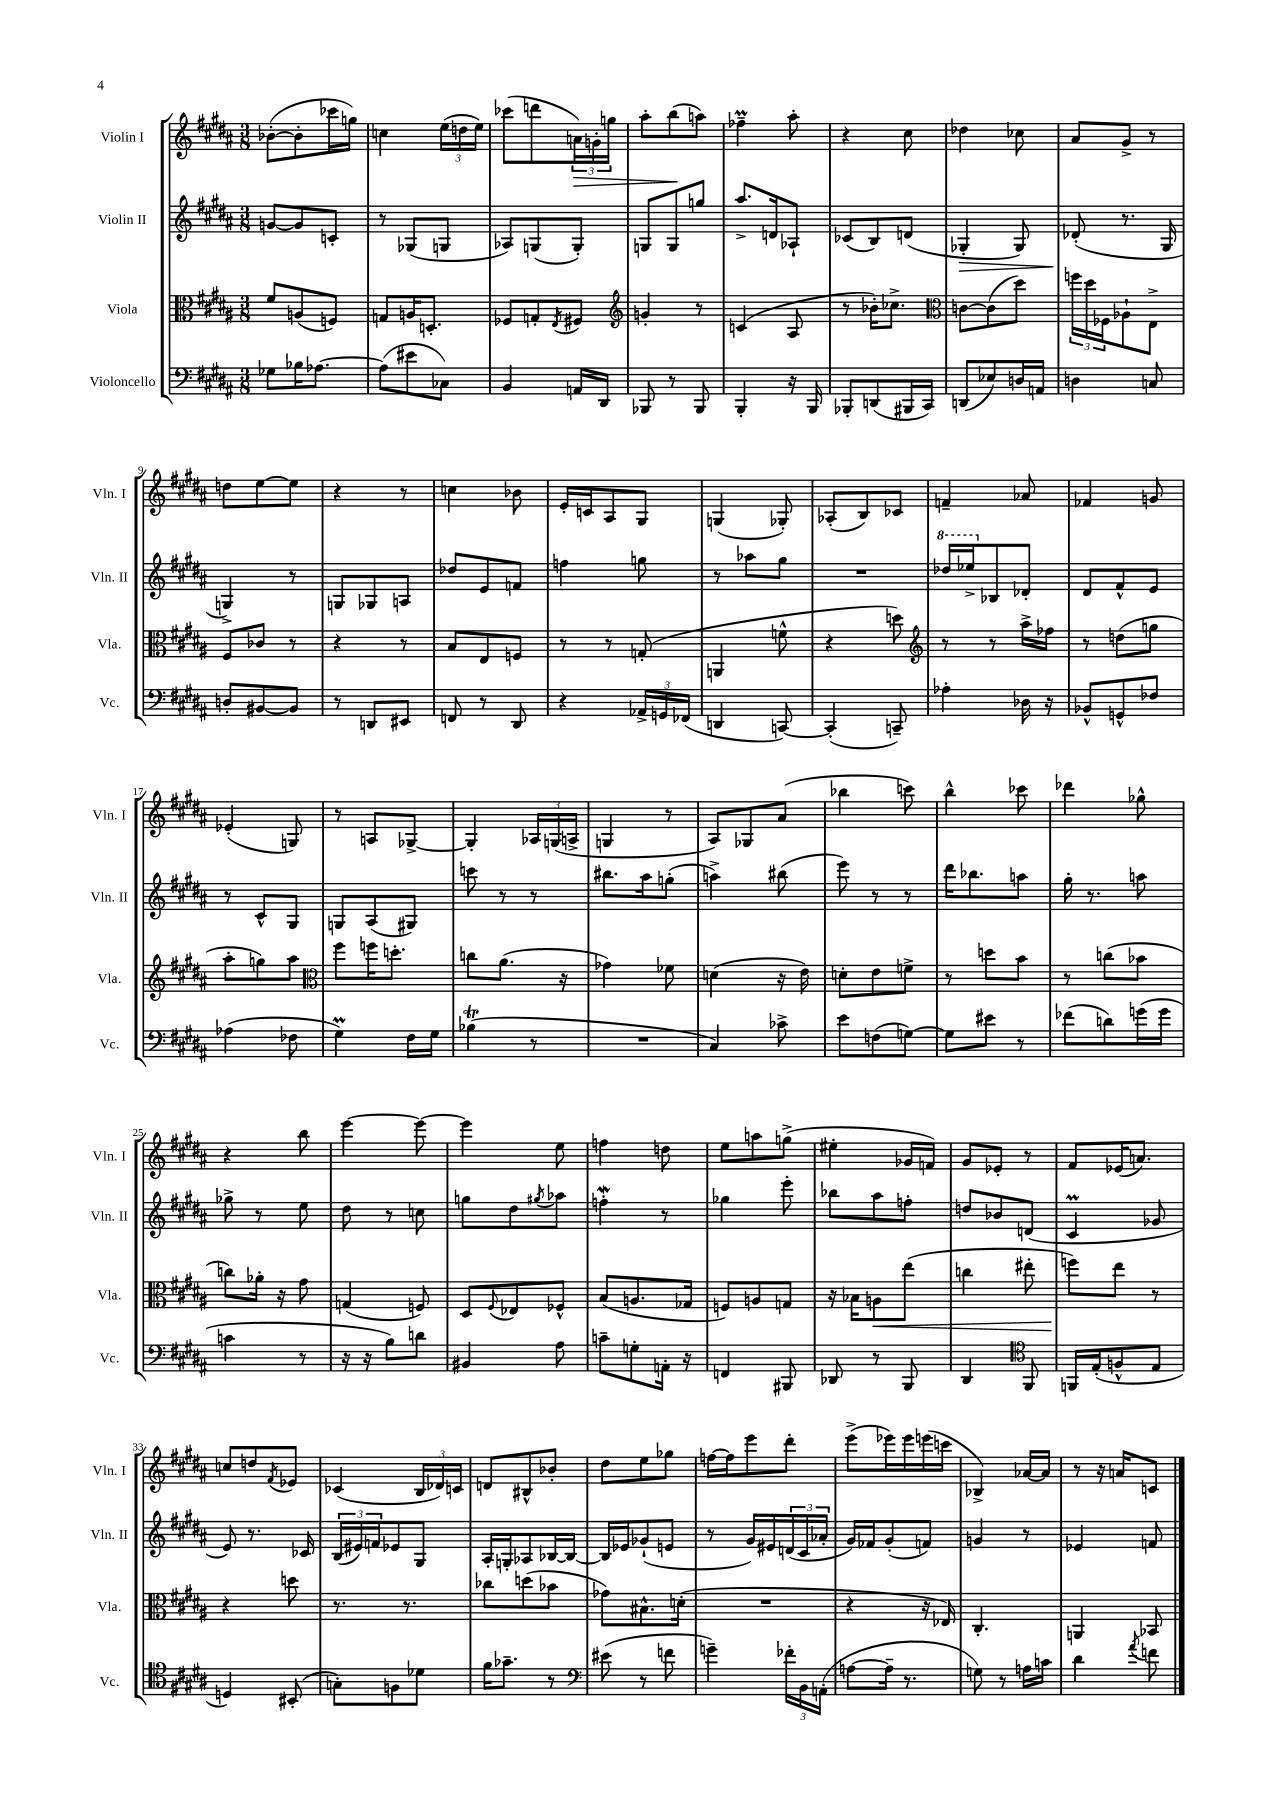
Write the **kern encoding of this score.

**kern	**kern	**kern	**kern
*staff4	*staff3	*staff2	*staff1
*clefF4	*clefC3	*clefG2	*clefG2
*k[f#c#g#d#a#]	*k[f#c#g#d#a#]	*k[f#c#g#d#a#]	*k[f#c#g#d#a#]
*M3/8	*M3/8	*M3/8	*M3/8
8G-	8f#	[8g	([8b-'
16B-	(8A	8g]	8b-']
[8.A-	.	.	.
.	8F)	8c'	16ccc-
.	.	.	16gg)
=	=	=	=
(8A-]	8G	8r	4cc
8e#	16A	(8G-	.
.	8.D'	.	.
8C-)	.	8G	(24ee
.	.	.	24dd
.	.	.	24ee)
=	=	=	=
4BB	8F-	8A-)	(8ccc-
.	8G'	(8G	8ddd
.	8qE	.	.
16AA	8F#	8G')	24a)
.	.	.	24g'
16DD#	.	.	.
.	.	.	24gg
=	=	=	=
*	*clefG2	*	*
8BBB-	4g'	8G	8aa#'
8r	.	8G	(8bb
8BBB-	8r	8gg	8aa)
=	=	=	=
4BBB'	(4c	8.aa#^	4ff-~
.	.	16d	.
16r	8A#	8A-`	8aa#'
16BBB	.	.	.
=	=	=	=
8BBB-'	8r	(8c-	4r
(8DD	16b-')	8B)	.
.	8.cc-^	.	.
16BBB#	.	(8d	8cc#
16CC#)	.	.	.
=	=	=	=
*	*clefC3	*	*
(8DD	[8c	4G-'	4dd-
8E-)	(8c]	.	.
16D	8dd#)	8G-)	8cc-
16AA	.	.	.
=	=	=	=
4D	24ff	(8d-'	8a#
.	24dd#	.	.
.	24F-	.	.
.	8A-`	8.r	8g#^
8C	8E^	.	8r
.	.	16G#	.
=	=	=	=
8D'	8F#	4G^)	8dd
[8BB#	8c-	.	[8ee
8BB#]	8r	8r	8ee]
=	=	=	=
8r	4r	8G	4r
8DD	.	8G-	.
8EE#	8r	8A	8r
=	=	=	=
8FF	8B	8dd-	4cc
8r	8E	8e	.
8DD#	8F	8f	8b-
=	=	=	=
4r	8r	4ff	16e'
.	.	.	16c
.	8r	.	8A#
24AA-^	(8G'	8gg	8G#
24GG	.	.	.
(24FF-	.	.	.
=	=	=	=
4DD	4AA	8r	(4G
.	.	8aa-	.
[8CC)	8f^^	8gg#	8G-')
=	=	=	=
(4CC']	4r	4.r	(8A-'
.	.	.	8B)
8CC~)	8dd)	.	8c-
=	=	=	=
*	*clefG2	*	*
4A-'	8r	16ddd-	4f~
.	.	16eee-^	.
.	8r	8B-	.
16D-	16aa#^	8d-'	8a-
16r	16ff-	.	.
=	=	=	=
8BB-^^	8r	8d#	4f-
8GG^^	(8dd	8f#^^	.
8F-	8gg	8e	8g
=	=	=	=
(4A-	8aa#'	8r	(4e-'
.	8gg)	8c#^^	.
8F-	8aa#	8G#	8G)
=	=	=	=
*	*clefC3	*	*
4G#)	8ff#	8G	8r
.	16ff	(8A#	8A
.	8.dd'	.	.
16F#	.	8G#)	[8G-^
16G#	.	.	.
=	=	=	=
(4B-	8cc	8ccc	4G-']
.	(8.a#	8r	.
8r	.	8r	24A-
.	.	.	(24G
.	16r	.	.
.	.	.	24A^
=	=	=	=
4.r	4g-)	8.bb#	4G
.	.	16aa#	.
.	8f-	(8gg'	8r
=	=	=	=
4C#)	(4d	4aa^)	8A#)
.	.	.	8G-
8c-^	16r	(8bb#	(8a#
.	16e)	.	.
=	=	=	=
8e	8d'	8eee)	4bb-
(8F	8e	8r	.
[8G)	8f^	8r	8ccc)
=	=	=	=
8G]	8r	16ddd#	4bb^^
.	.	8.bb-	.
8e#	8dd	.	.
8r	8b	8aa	8ccc-
=	=	=	=
(8f-	8r	16gg#'	4ddd-
.	.	8.r	.
8d)	(8cc	.	.
(16g	8b-	8aa	8gg-^^
16g	.	.	.
=	=	=	=
4c	8cc)	8gg-^	4r
.	16a-'	8r	.
.	16r	.	.
8r	8g#	8ee	8bb
=	=	=	=
16r	(4G	8dd#	[4eee
16r	.	.	.
8B)	.	8r	.
8d	8F)	8cc	8eee_
=	=	=	=
4BB#	8D#	8gg	4eee]
.	8qqF#	.	.
.	8E-	8dd#	.
.	.	8qgg#	.
8A#	8F-^^	8aa-	8ee
=	=	=	=
8c~	(8B	4ff'	4ff
8G'	8.A	.	.
16AA'	.	8r	8dd
16r	16G-	.	.
=	=	=	=
4FF	8F)	4gg-	8ee
.	8A	.	8aa
8BBB#	8G	8eee'	(8gg^
=	=	=	=
8DD-	16r	8bb-	4ee#'
.	16B-	.	.
8r	8A	8aa#	.
8BBB	(8ee	8ff'	16g-
.	.	.	16f)
=	=	=	=
4DD#	4cc	8dd	8g#
.	.	8b-	8e-'
*clefC4	*	*	*
8FF#	8ee#'	(8d	8r
=	=	=	=
16FF	8ff)	4c#	8f#
(16E'	.	.	.
8F^^	8ee	.	(16e-
.	.	.	8.a)
8E	8r	8g-	.
=	=	=	=
4D)	4r	8e)	8cc
.	.	8.r	8dd
.	.	.	8qf#
(8BB#'	8dd	.	8e-
.	.	16c-	.
=	=	=	=
8G')	8.r	(24B	(4c-
.	.	24e#)	.
.	.	24f	.
8F	.	8e-	.
.	8.r	.	.
8d-	.	8G#	24B
.	.	.	24d-)
.	.	.	24c
=	=	=	=
16f#	8cc-	16A#'	8d
8.g-~	.	16G'	.
.	(8dd	8A-	8B#^^
8r	8b-	[16B-	8b-'
.	.	16B-_	.
=	=	=	=
*clefF4	*	*	*
(8e#	8g-)	16B-]	8dd#
.	.	16e-	.
8r	8.B#^^	(8g-`	8ee
8f	.	8e	8gg-
.	(16d'	.	.
=	=	=	=
4g~)	4.r	8r	[16ff
.	.	.	16ff]
.	.	16g#)	8eee
.	.	16e#	.
24f-'	.	(24d	8ddd#'
24BB	.	24c#	.
(24AA'	.	24a-'	.
=	=	=	=
[8A	4r	16g#)	(8eee^
.	.	16f-	.
16A~]	.	(8g#'	16eee-)
8.r	.	.	16eee-
.	16r	8f)	(16eee
.	16E-)	.	16ccc
=	=	=	=
8G)	4.C#'	4g	4B-^)
8r	.	.	.
16A	.	8r	[16a-
16c	.	.	16a-]
=	=	=	=
4d#	4AA	4e-	8r
.	.	.	16r
.	.	.	16a
8qa#	.	.	.
8f	8BB-	8f	8c
==	==	==	==
*-	*-	*-	*-
